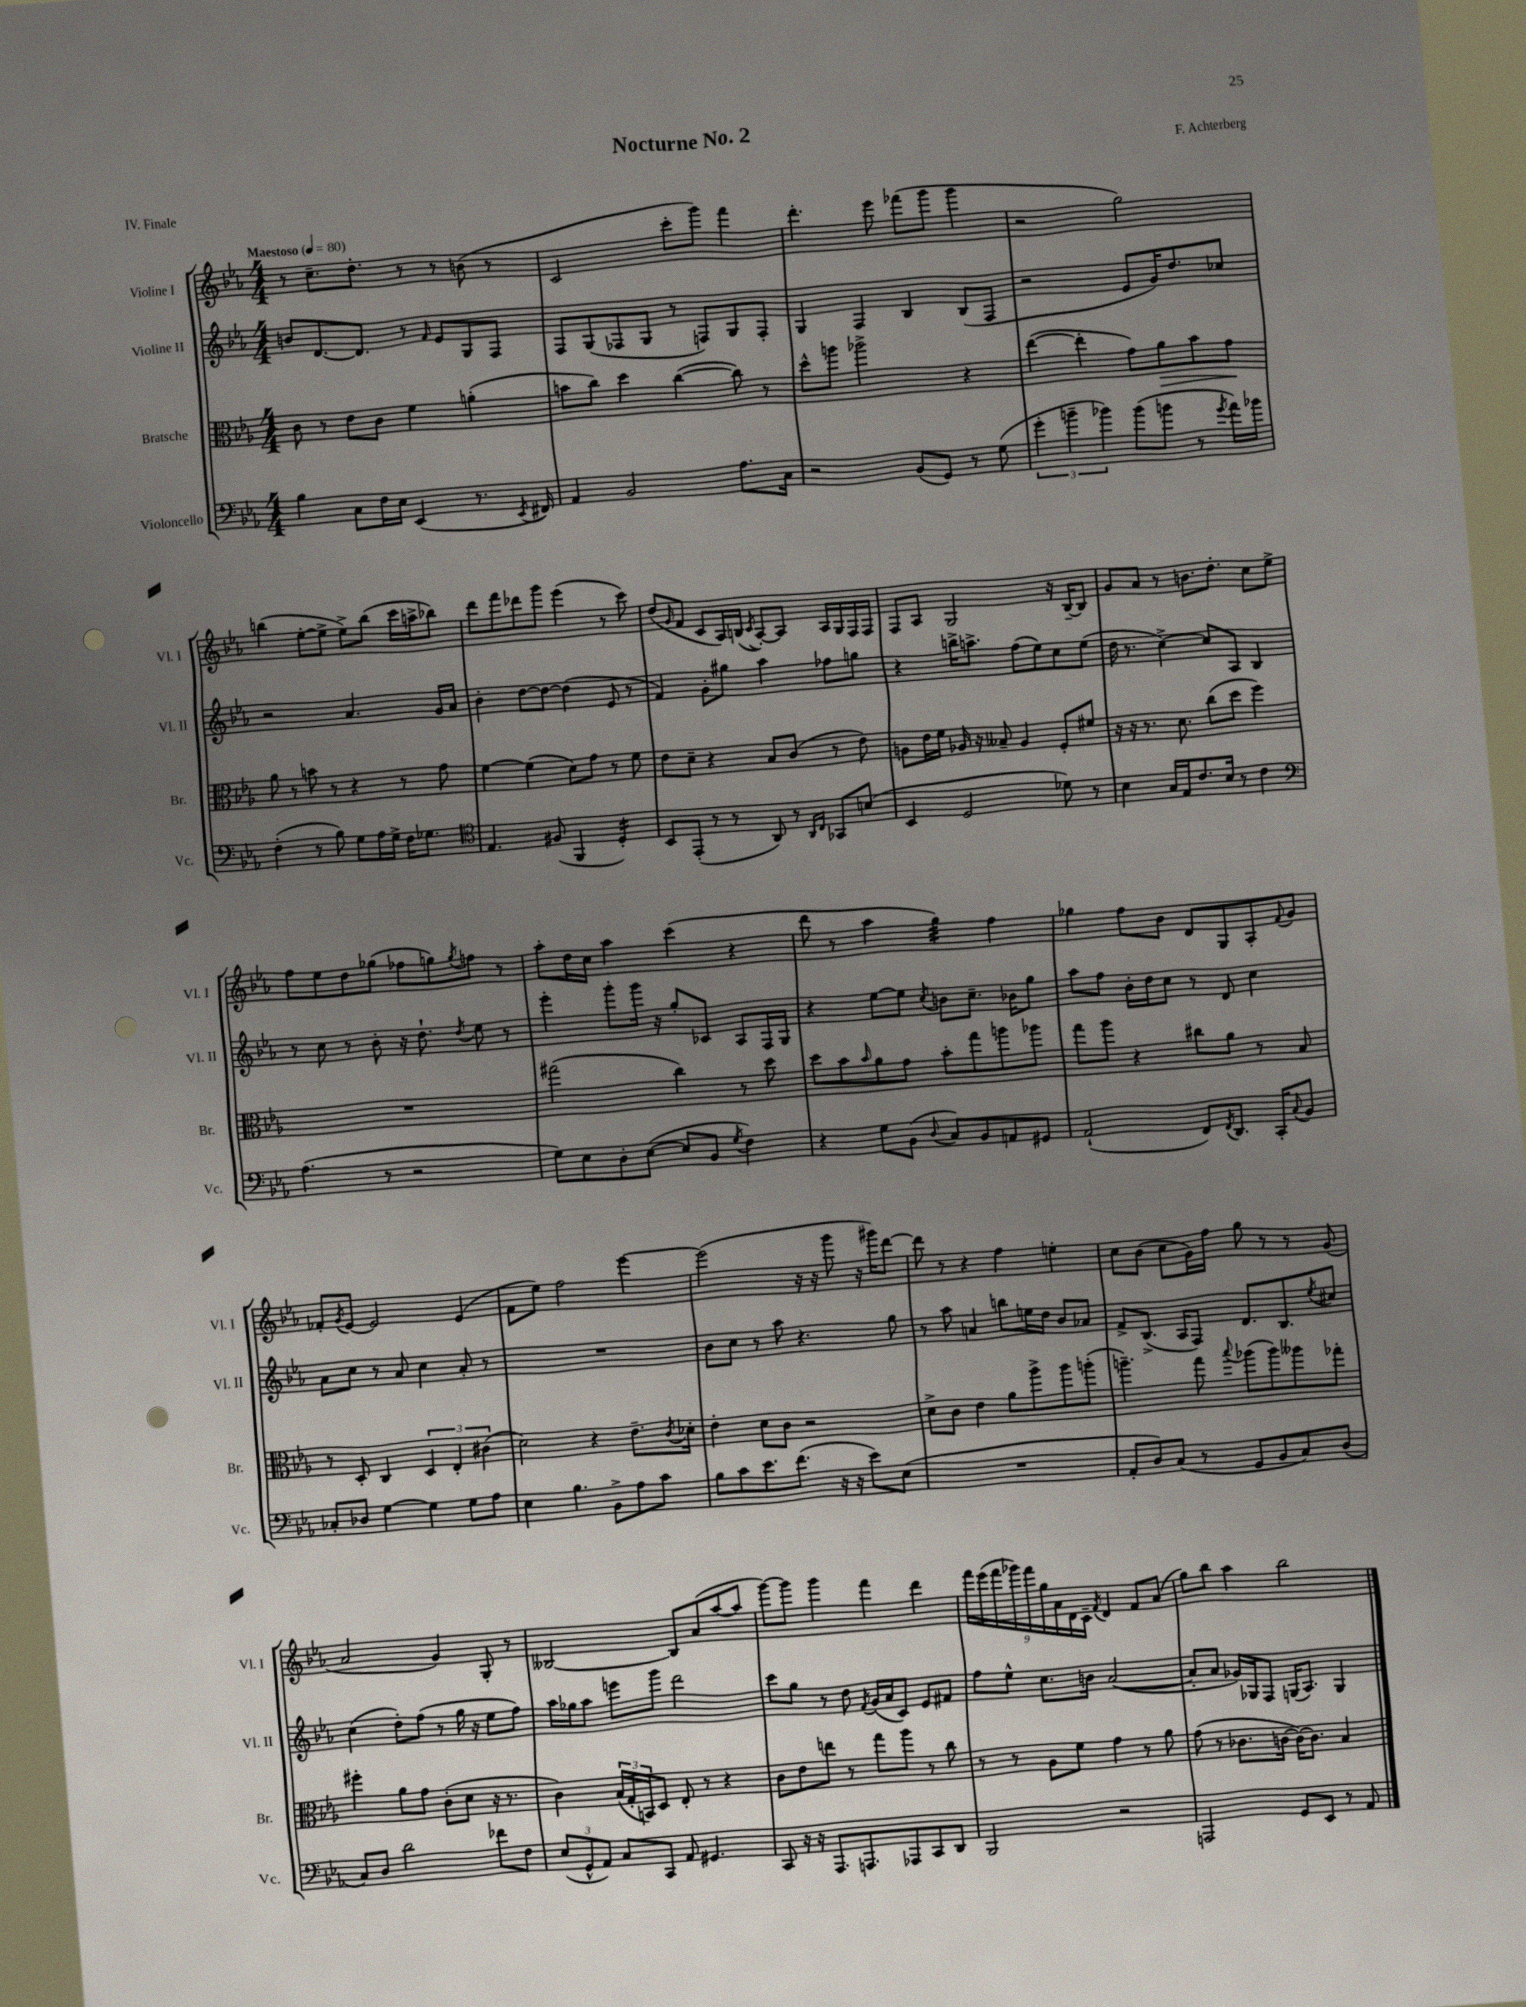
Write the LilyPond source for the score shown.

\header { title = "Nocturne No. 2" composer = "F. Achterberg" piece = "IV. Finale" }
<<
\new StaffGroup <<
\new Staff = "s0" \with { instrumentName = "Violine I" shortInstrumentName = "Vl. I" } {
    \clef treble \key ees \major \numericTimeSignature \time 4/4 \tempo "Maestoso" 4 = 80
    r8 c''8.-- d''8.-. r8 r8 b'8( r8 |
    c'2 c'''8-. g'''8) f'''4 |
    d'''4.-. ees'''8 fes'''8( g'''8 g'''4 |
    r2 g''2) |
    b''4( ees''8~-. ees''8-> ees''8->) b''8( c'''16 a''16-> bes''8) |
    d'''8 f'''8 des'''8 g'''8 ees'''4( r8 c'''8) |
    d''8( \grace { g'16 } f'8 c'8 aes16) b16( \acciaccatura { c'8 } aes8~-.) aes8 aes16 g16 f16 f16 |
    f8 aes8 g2 r16 bes16~-- bes8 |
    g'8 aes'8 r8 b'8. d''8.-. c''8 ees''8-> |
    f''8 ees''8 d''8 ges''8( fes''8 g''8) \acciaccatura { g''8 } f''8 r8 |
    aes''8-. d''16 c''16 aes''4 c'''4( r4 |
    d'''8 r8 aes''4 g''4:32) f''4 |
    ges''4 f''8 bes'8 d'8 g8 aes8-. \appoggiatura { f'8 } g'8 |
    fes'8-. \acciaccatura { g'8 } ees'8~ ees'2 ees'4( |
    f'8 ees''8) f''2 ees'''4~ |
    ees'''2( r16 r16 g'''8 r16 gis'''16) d'''8~ |
    d'''8 r8 r4 f''4 e''4-. |
    c''8 bes'8( c''8 g'16) f''16 g''8 r8 r8 g'8( |
    aes'2 g'4) g8-. r8 |
    beses2~ beses8 aes'8( aes''8~ aes''8 |
    g'''8~) g'''8 g'''4 f'''4 d'''4 |
    \tuplet 9/8 { f'''16 ees'''16( f'''16 ges'''16) f'''16 g''16 aes'16 d'16 c'16-- } \acciaccatura { f'8 } d'4 f'8 aes'8( |
    g''8) bes''8 aes''4 bes''2 \bar "|." |
}
\new Staff = "s1" \with { instrumentName = "Violine II" shortInstrumentName = "Vl. II" } {
    \clef treble \key ees \major \numericTimeSignature \time 4/4
    b'8 d'8.~ d'8. r8 \grace { f'16 } ees'8 g8 f8 |
    f8 g8( fes8 g8 r8 f8) g8 f8-. |
    g4 f4 bes4 bes8( f8 |
    r2 ees'8 g'16) d''8. ces''8 |
    r2 aes'4. g'16 aes'16 |
    bes'4-. d''8~ d''8~ d''4( ees'8 r8 |
    f'4) g'8-. gis''8 aes''4 fes''8 g''8 |
    r4 b''16-> a''8.-> f''8( ees''8) c''8 ees''8( |
    d''16 r8. c''4~->) c''8 aes8 bes4 |
    r8 c''8 r8 bes'8-. r16 d''8.-! \acciaccatura { d''8 } ees''8 r8 |
    ees'''4-. g'''8-. g'''16 r16 g''8-. ces'8 aes8 f16 g16 |
    r4 ees''8~ ees''8 \acciaccatura { c''8 } b'8 c''8.-- bes'16 g''8 |
    aes''8 f''8 bes'16-. d''16 c''8 r8 d'8 c''4 |
    aes'8 c''8 r8 aes'8 c''4 aes'8-. r8 |
    R1 |
    bes'8 c''8 r8 aes''8 r4. g''8 |
    r8 aes''8 a'4 b''8 e''16 d''16 bes'8 aes'8 |
    f'8-> bes8.->( aes16 f8) d'8. bes8. \acciaccatura { ees''8 } cis''8 |
    c''4( d''8-.) f''8( r8 g''16 r16 ees''8 f''8) |
    aes''16 ges''16 aes''8 e'''8 g'''8 d'''2 |
    c'''8 g''8 r8 d''8 \acciaccatura { f'8 } g'16( aes'16 c'8) ees'8 fis'8 |
    f''8 ees''8-^ c''8. b'16 aes'2~( |
    aes'8-. aes'8 ges'16) ges16 f8 g16( aes8.) g4 \bar "|." |
}
\new Staff = "s2" \with { instrumentName = "Bratsche" shortInstrumentName = "Br." } {
    \clef alto \key ees \major \numericTimeSignature \time 4/4
    c'8 r8 ees'8 c'8 f'4 a'4-.( |
    b'8 c''8) d''4 c''4~( c''8) r8 |
    d''8-^ a''8 aes''2-> r4 |
    ees''4~( ees''4-. g'8) aes'8\> bes'8 g'8\! |
    aes'8 r8 b'8 r8 r4 r8 g'8 |
    f'4~ f'4( d'8) g'8 r8 f'8 |
    ees'8 d'8-- r4 bes8 c'8( r8 ees'8) |
    a8 ees'16 f'16 aes16 r16 beses8-- aes4 f8-. fis'8 |
    r16 r16 r8. d'8. c''8( d''8 f''4) |
    R1 |
    gis''2( c''4) r8 d''8 |
    d''8 bes'8 \grace { bes'16 } aes'8 g'8 bes'8-. g''8 a''8 aes''8 |
    g''8 aes''8 r4 cis''8 aes'8 r8 bes8 |
    r8 d8-. c4 \tuplet 3/2 { d4 ees4-. cis'4( } |
    d'2) r4 ees'8.-- \acciaccatura { c'8 } des'16-. |
    ees'4-. d'8 c'8 r2 |
    d'8-> c'8 ees'4 aes'8 aes''8-> aes''8 a''8-.( |
    a''4.--) g''8 \appoggiatura { bes''8 } aes''8( aes''8) aeses''8 ges''8-. |
    fis''4-. aes'8 g'8 c'8-.( d'8 r16 r8. |
    c'4) \tuplet 3/2 { bes16( g16-. b,16) } d8 ees8-. r8 r4 |
    c'8 ees'8 e''8 r8 g''8 aes''8 r8 c''8 |
    r8 r8 aes8 f'8 g'4 r8 aes'8 |
    g'8( r8 ces'8. c'16~ c'16~) c'8. bes4 \bar "|." |
}
\new Staff = "s3" \with { instrumentName = "Violoncello" shortInstrumentName = "Vc." } {
    \clef bass \key ees \major \numericTimeSignature \time 4/4
    bes4 c8 f16 ees16 ees,4( r8. \acciaccatura { ees,8 } fis,16) |
    aes,4 bes,2 aes8. c16 |
    r2 bes,8( g,8) r8 g8( |
    \tuplet 3/2 { g'4-. b'4-- bes'4) } bes'8( b'8 r8 \acciaccatura { g'8 } aes'16) bes'16 |
    f4-.( r8 bes8) g8 aes16 g16-> f16 ges8. |
    \clef tenor ees4. fis8( f,4 d4:16-.) |
    bes,8 ees,8-.( r8 r8 aes,8) r8 \grace { aes,16 c16 } ges,8 b8( |
    bes,4 d2 des'8) r8 |
    bes4 g16 ees16 c'8. bes16 r8 c'4 |
    \clef bass aes4.( r8 r2 |
    g8) ees8 d8-. ees8~( ees8 bes,8 \acciaccatura { g8 } f4) |
    r4 g8 bes,8( \appoggiatura { d8 } c8) bes,8 a,8 gis,8 |
    aes,2-!( f,8) \acciaccatura { f,8 } d,8. c,16-. \appoggiatura { c8 } bes,8 |
    ces8-. des8 g4~ g4 g8 aes8 |
    ees4 bes4. bes,8-> aes8 c'8 |
    bes8 c'8 ees'8. f'8.( r16 r16 ees'8) ees8( |
    R1 |
    aes,8-. d8) c8( r8 g,8 bes,8 c8) d8( |
    c8) d8 d'2 fes'8 f8 |
    \tuplet 3/2 { ees8( g,8-^ aes,8) } c8 c,8 aes,8 gis,4. |
    c,8 r16 r16 aes,,8. a,,8. aes,,8 c,8 d,8 |
    bes,,2 r2 |
    a,,2 g,8 ees,8 r8 aes,8 \bar "|." |
}
>>
>>
\layout { \context { \Score \remove "Bar_number_engraver" } }
